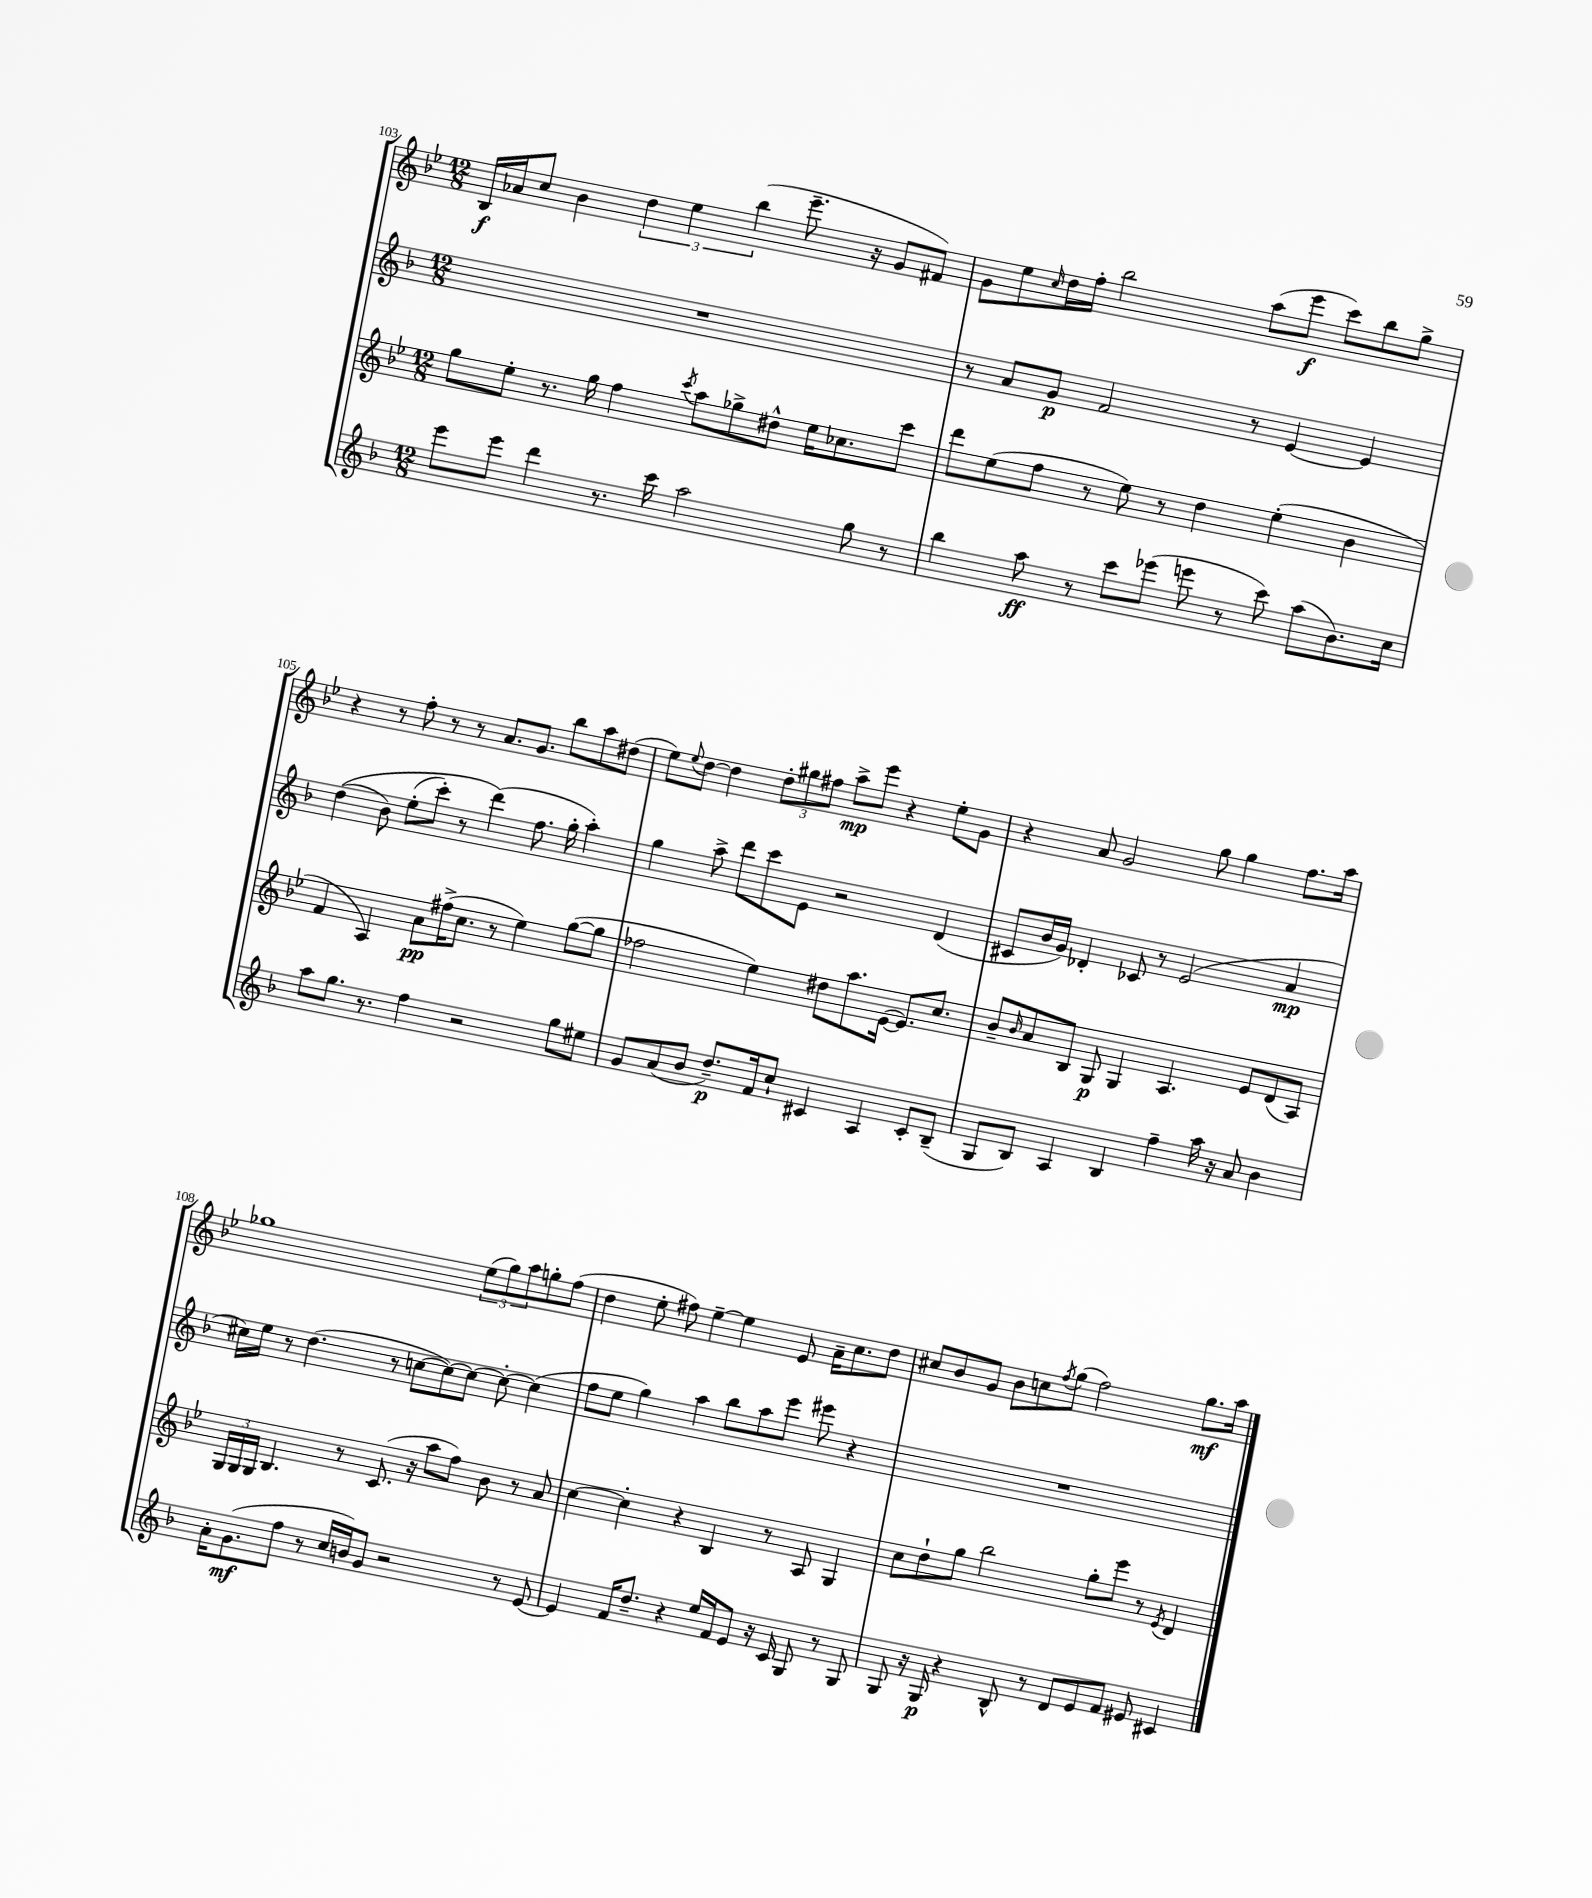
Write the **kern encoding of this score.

**kern	**kern	**kern	**kern
*staff4	*staff3	*staff2	*staff1
*clefG2	*clefG2	*clefG2	*clefG2
*k[b-]	*k[b-e-]	*k[b-]	*k[b-e-]
*M12/8	*M12/8	*M12/8	*M12/8
8eee\L	8gg\L	1.r	16B-/LL
.	.	.	16a-/J
8eee\J	8ee-'\J	.	8cc/J
4ddd\	8.r	.	4b-\
.	16gg\	.	.
8.r	4ff\	.	6dd\
.	.	.	6ee-\
16ccc\	.	.	.
.	8qccc/	.	.
2aa\	8aa\L	.	.
.	.	.	(6bb-\
.	8gg-^\	.	.
.	8dd#^^\J	.	8.eee-~\
.	16ee-\LK	.	.
.	8.cc-\	.	16r
8gg\	.	.	8g/L
8r	8ccc\J	.	8f#/J)
=	=	=	=
4bb-\	8ddd\L	8r	8g\L
.	(8ee-\	8a/L	8ee-\
.	.	.	16qqcc/
8aa\	8ff\J	8g/J	16dd\L
.	.	.	16ff'\JJ
8r	8r	2f/	2bb-\
8ccc\L	8ee-\)	.	.
(8eee-\J	8r	.	.
8eee\	4dd\	.	.
8r	.	8r	(8aa\L
8ccc\)	(4ee-'\	[4e/	8eee-\J
(8aa\L	.	.	8ccc\L)
8.b-\)	4b-\	4e/]	8bb-\
.	.	.	8gg^\J
16cc\Jk	.	.	.
=	=	=	=
8aa\L	4f/	&((4dd\	4r
8.gg\J	.	.	.
.	4A/)	8b-\)	8r
8.r	.	.	.
.	.	(8ee'\L	8ff'\
4ff\	8a\L	8ccc'\J)	8r
.	(16ff#^\K	8r	8r
.	8.cc\J	.	.
2r	.	(4ddd\&)	8.a/L
.	8r	.	.
.	.	.	8.g/J
.	4ee-\)	8.ff\	.
.	.	.	8bb-\L
.	.	16gg'\	.
8gg\L	([8gg\L	4aa'\)	8aa\
8ee#\J	8gg\]J	.	(8dd#\J
=	=	=	=
8g/L	2ff-\	4gg\	8ee-\L)
.	.	.	8qqee-/
(8a/	.	.	[8dd\J
8b-/J	.	8aa^\	4dd\]
8.dd~/L)	.	8ddd\L	.
.	4ee-\)	8ccc\	12dd'\L
16f/k	.	.	.
.	.	.	12gg#\
8cc`/J	.	8e\J	.
.	.	.	12ff#\J
4c#/	8dd#\L	2r	8aa^\L
.	8.aa\	.	8eee-\J
4A/	.	.	4r
.	([16e-\Jk	.	.
.	8.e-/]L)	.	.
8c#'/L	.	(4d/	8ee-'\L
.	8.cc/J	.	.
(8B-~/J	.	.	8g\J
=	=	=	=
8G/L	8b-~/L	8c#/L	4r
.	16qqb-/	.	.
8B-/J)	8a/	16b-/L	.
.	.	16g/JJ)	.
4A/	8B-/J	4d-'/	8a/
.	8G/	.	2g/
4B-/	4G/	8c-/	.
.	.	8r	.
4ff~\	4.A/	(2e/	.
.	.	.	8gg\
16aa\	.	.	4gg\
16r	.	.	.
8a/	8e-/L	.	.
4b-\	(8d/	4a/	8.ff\L
.	8A/J)	.	.
.	.	.	16aa\Jk
=	=	=	=
16a'\LK	24G/LL	16cc#\LL)	1gg-
.	24G/	.	.
(8.g\	.	16ee\JJ	.
.	24G/JJ	.	.
.	4.B-/	8r	.
8ff\J	.	(4.dd\	.
8r	.	.	.
16cc/LL	8r	.	.
16b/J)	.	.	.
8g/J	(8.c/	8r	.
2r	.	[8cc\L	.
.	16r	.	.
.	8aa\L	8cc\_)	.
.	8ff\J)	8cc\_J	(12ee-\L
.	.	.	12gg-\)
.	8b-\	8cc'\_	.
.	.	.	12aa\
8r	8r	(4cc\]	8gg'\
[8e/	8a/	.	(8ff\J
=	=	=	=
4e/]	[4cc\	8ff\L	4dd\
.	.	8ee\J	.
16f/LK	4cc'\]	4gg\)	8ee-'\
8.dd~/J	.	.	.
.	.	.	8ff#\)
4r	4r	4aa\	[4ee-~\
16ee/LL	4B-/	8bb-\L	4ee-\]
16f/J	.	.	.
8e/J	.	8aa\	.
16r	8r	8eee\J	8e-/
16c/	.	.	.
8G/	8A/	8eee#\	16a~\LK
.	.	.	8.cc\
8r	4G/	4r	.
8G/	.	.	8dd\J
=	=	=	=
8G/	8cc\L	1.r	8cc#/L
16r	8dd`\	.	8b-/
16G/	.	.	.
4r	8gg\J	.	8g/J
.	2bb-\	.	8b-\L
8B-^^/	.	.	8cc\
.	.	.	8qff/
8r	.	.	(8gg\J
8d/L	.	.	2ff\)
8e/	8gg'\L	.	.
8f/J	8eee-\J	.	.
8e#/	8r	.	.
.	8qe-/	.	.
4c#/	4d/	.	8.gg\L
.	.	.	16aa\Jk
==	==	==	==
*-	*-	*-	*-
